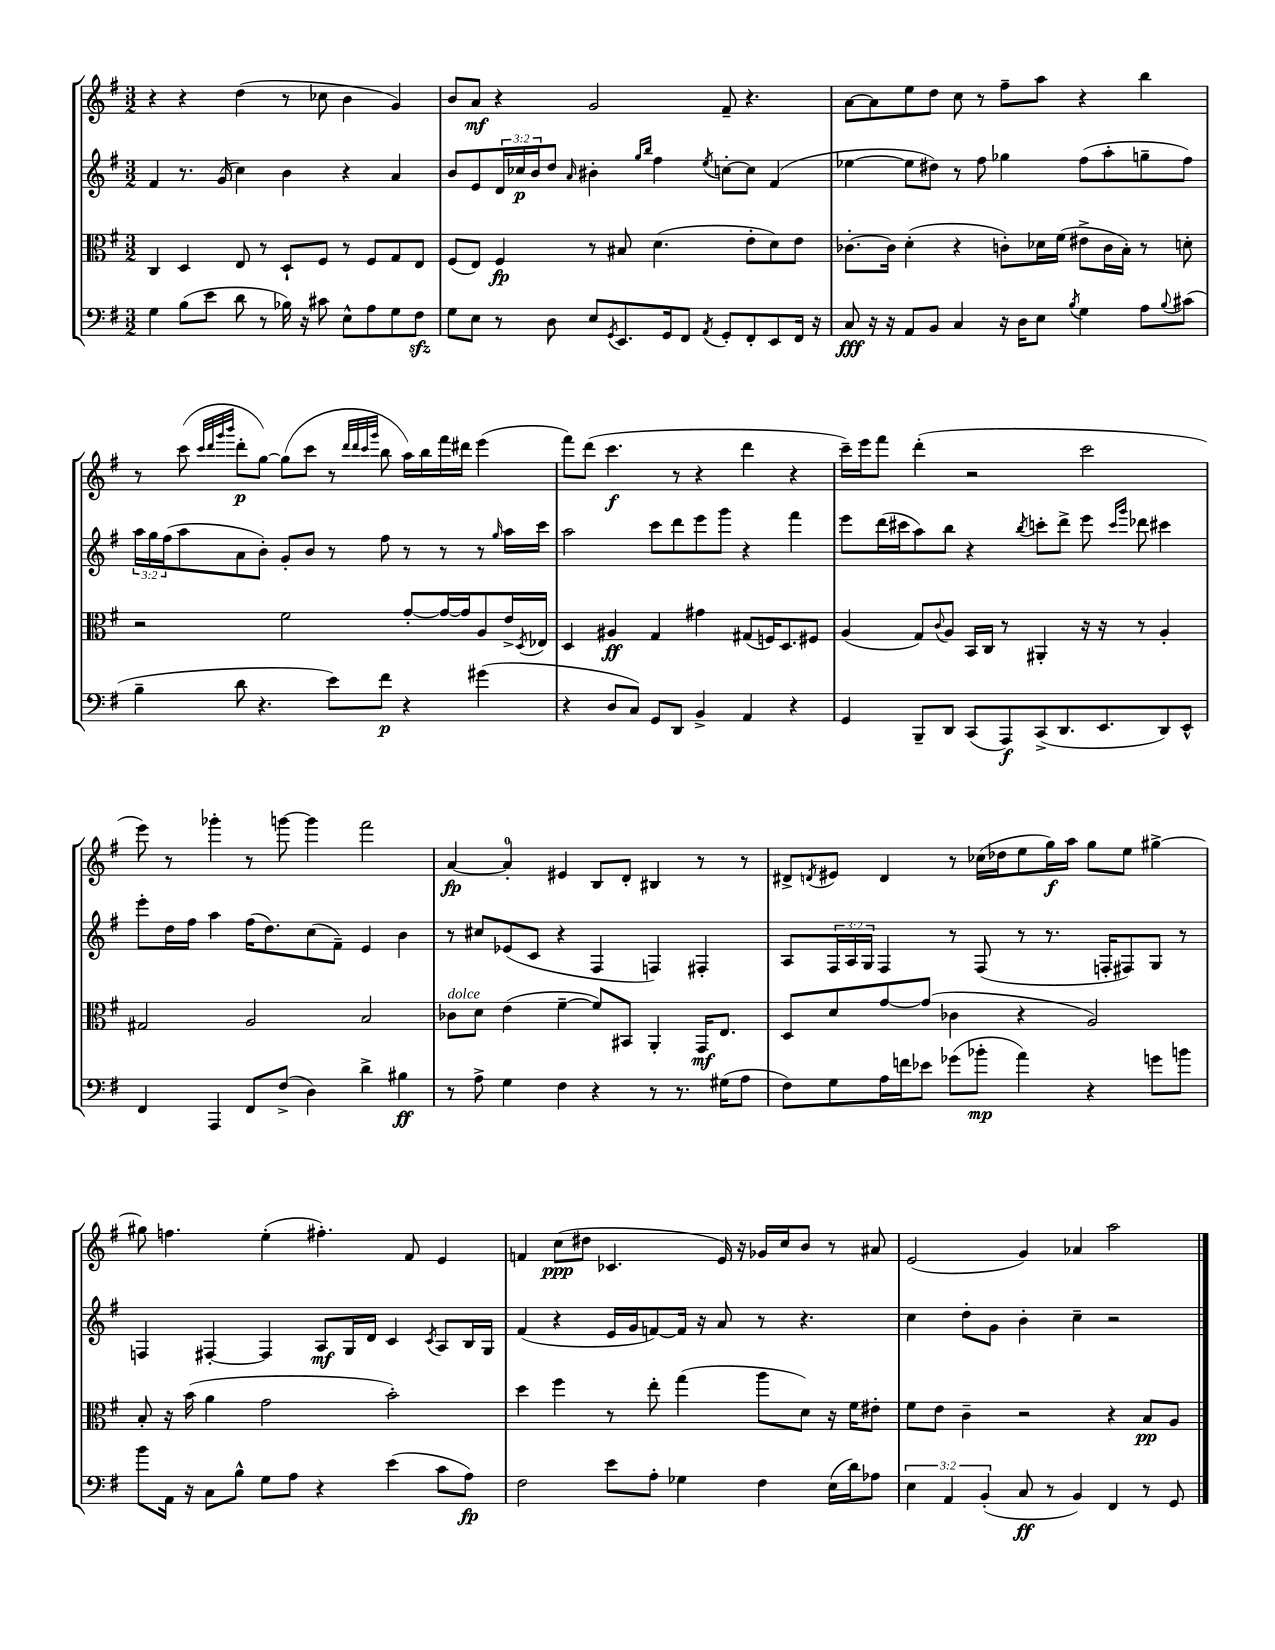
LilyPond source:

<<
\new StaffGroup <<
\new Staff = "s0" {
    \clef treble \key g \major \numericTimeSignature \time 3/2
    r4 r4 d''4( r8 ces''8 b'4 g'4) |
    b'8 a'8\mf r4 g'2 fis'8-- r4. |
    a'8~ a'8 e''8 d''8 c''8 r8 fis''8-- a''8 r4 b''4 |
    r8 c'''8( \grace { c'''32 d'''32 g'''32 b'''32 } d'''8-.\p g''8~) g''8( c'''8 r8 \grace { d'''32 d'''32 c'''32 g'''32 } b''8 a''16) b''16 fis'''16 dis'''16 e'''4( |
    fis'''8) d'''8( c'''4.\f r8 r4 d'''4 r4 |
    c'''16--) e'''16 fis'''8 d'''4-.( r2 c'''2 |
    e'''8) r8 ges'''4-. r8 g'''8~ g'''4 fis'''2 |
    a'4~\fp a'4-0-. eis'4 b8 d'8-. bis4 r8 r8 |
    dis'8-> \acciaccatura { d'8 } eis'8 d'4 r8 ces''16( des''16 e''8 g''16\f) a''16 g''8 e''8 gis''4~-> |
    gis''8 f''4. e''4-.( fis''4.-.) fis'8 e'4 |
    f'4 c''8\ppp( dis''8 ces'4. e'16) r16 ges'16 c''16 b'8 r8 ais'8 |
    e'2( g'4) aes'4 a''2 \bar "|." |
}
\new Staff = "s1" {
    \clef treble \key g \major \numericTimeSignature \time 3/2 \override Staff.TupletNumber.text = #tuplet-number::calc-fraction-text
    fis'4 r8. g'16( c''4) b'4 r4 a'4 |
    b'8 e'8 \tuplet 3/2 { d'16 ces''16\p b'16 } d''8 \grace { a'16 } bis'4-. \grace { g''16 b''16 } fis''4 \acciaccatura { e''8 } c''8~-. c''8 fis'4( |
    ees''4~ ees''8 dis''8) r8 fis''8 ges''4 fis''8( a''8-. g''8-- fis''8) |
    \tuplet 3/2 { a''16 g''16 fis''16( } a''8 a'8 b'8-.) g'8-. b'8 r8 fis''8 r8 r8 r8 \grace { g''16 } a''16 c'''16 |
    a''2 c'''8 d'''8 e'''8 g'''8 r4 fis'''4 |
    e'''8 d'''16( cis'''16 a''8) b''8 r4 \acciaccatura { b''8 } c'''8-. d'''8-> e'''8 \grace { c'''16 g'''16 } des'''8 cis'''4 |
    e'''8-. d''16 fis''16 a''4 fis''16( d''8.) c''8( fis'8--) e'4 b'4 |
    r8 cis''8 ees'8( c'8 r4 fis4 f4) fis4-. |
    a8 \tuplet 3/2 { fis16 a16 g16 } fis4 r8 fis8( r8 r8. f16-. fis8) g8 r8 |
    f4 fis4~-. fis4 a8\mf g16 d'16 c'4 \acciaccatura { c'8 } a8 b16 g16 |
    fis'4( r4 e'16 g'16 f'8~) f'16 r16 a'8 r8 r4. |
    c''4 d''8-. g'8 b'4-. c''4-- r2 \bar "|." |
}
\new Staff = "s2" {
    \clef alto \key g \major \numericTimeSignature \time 3/2
    c4 d4 e8 r8 d8-! fis8 r8 fis8 g8 e8 |
    fis8( e8) fis4\fp r8 bis8 d'4.( e'8-. d'8) e'8 |
    ces'8.~-. ces'16 d'4-.( r4 c'8-.) des'16 fis'16( eis'8-> c'16 b16-.) r8 d'8-. |
    r2 fis'2 g'8~-. g'16~ g'16 a8 e'16-> \acciaccatura { d8 } ees16 |
    d4 ais4\ff g4 gis'4 gis8( f16) d8. fis8 |
    a4( g8) \appoggiatura { c'8 } a8 b,16 c16 r8 ais,4-. r16 r16 r8 a4-. |
    gis2 a2 b2 |
    ces'8^\markup { \italic "dolce" } d'8 e'4( fis'4~-- fis'8) bis,8 a,4-. g,16\mf e8. |
    d8 d'8 g'8~ g'8( ces'4 r4 a2) |
    b8-. r16 b'16( a'4 g'2 b'2-.) |
    d''4 fis''4 r8 e''8-. g''4( a''8 d'8) r16 fis'16 eis'8-. |
    fis'8 e'8 c'4-- r2 r4 b8\pp a8 \bar "|." |
}
\new Staff = "s3" {
    \clef bass \key g \major \numericTimeSignature \time 3/2 \override Staff.TupletNumber.text = #tuplet-number::calc-fraction-text
    g4 b8( e'8 d'8 r8 bes16) r16 cis'8 e8-^ a8 g8 fis8\sfz |
    g8 e8 r8 d8 e8 \acciaccatura { g,8 } e,8. g,16 fis,8 \acciaccatura { a,8 } g,8-. fis,8-. e,8 fis,16 r16 |
    c8\fff r16 r16 a,8 b,8 c4 r16 d16 e8 \acciaccatura { b8 } g4 a8 \appoggiatura { b8 } cis'8( |
    b4-- d'8 r4. e'8) fis'8\p r4 gis'4( |
    r4 d8 c8) g,8 d,8 b,4-> a,4 r4 |
    g,4 b,,8-- d,8 c,8( a,,8\f) c,8->( d,8. e,8. d,8) e,8-^ |
    fis,4 a,,4 fis,8 fis8->( d4) d'4-> bis4\ff |
    r8 a8-> g4 fis4 r4 r8 r8. gis16( a8 |
    fis8) g8 a16 f'16 ees'8 ges'8( bes'8-.\mp a'4) r4 g'8 b'8 |
    b'8 a,16 r16 c8 b8-^ g8 a8 r4 e'4( c'8 a8\fp) |
    fis2 e'8 a8-. ges4 fis4 e16( d'16) aes8 |
    \tuplet 3/2 { e4 a,4 b,4-.( } c8\ff r8 b,4) fis,4 r8 g,8 \bar "|." |
}
>>
>>
\layout { \context { \Score \remove "Bar_number_engraver" } }
